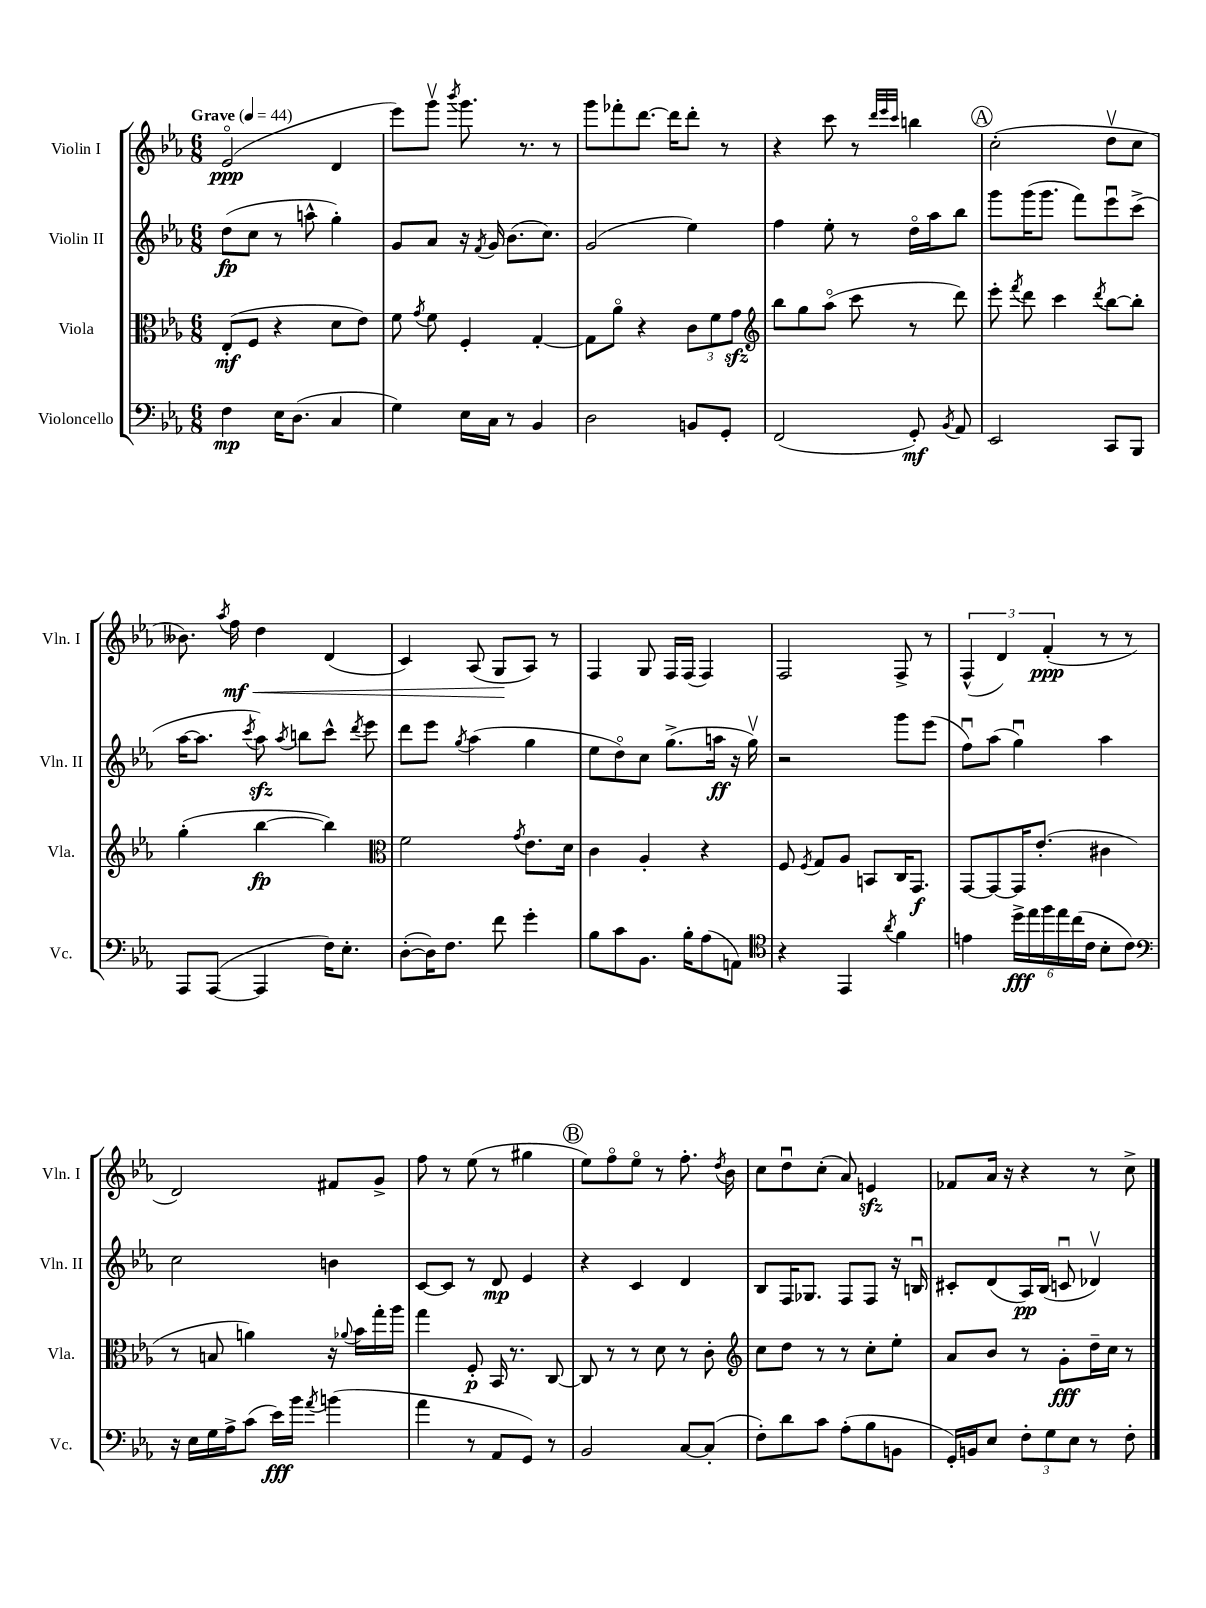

**kern	**kern	**kern	**kern
*staff4	*staff3	*staff2	*staff1
*clefF4	*clefC3	*clefG2	*clefG2
*k[b-e-a-]	*k[b-e-a-]	*k[b-e-a-]	*k[b-e-a-]
*M6/8	*M6/8	*M6/8	*M6/8
*MM44	*MM44	*MM44	*MM44
4F	(8E-'	(8dd	(2e-o
.	8F	8cc	.
16E-	4r	8r	.
(8.D	.	.	.
.	.	8aa^^	.
4C	8d	4gg')	4d
.	8e-)	.	.
=	=	=	=
4G)	8f	8g	8eee-)
.	8qg	.	.
.	8f	8a-	8gggv
.	.	.	8qbbb-
16E-	4F'	16r	8.ggg
.	.	8qf	.
16C	.	16g	.
8r	.	(8.b-	.
.	.	.	8.r
4BB-	[4G'	.	.
.	.	8.cc)	.
.	.	.	8r
=	=	=	=
2D	8G]	(2g	8ggg
.	8a-o	.	8fff-'
.	4r	.	[8.ddd
.	.	.	16ddd]
8BB	12c	4ee-)	8ddd'
.	12f	.	.
8GG'	.	.	8r
.	12g	.	.
=	=	=	=
*	*clefG2	*	*
(2FF	8bb-	4ff	4r
.	8gg	.	.
.	(8aa-o	8ee-'	8ccc
.	8ccc	8r	8r
.	.	.	32qqddd
.	.	.	32qqeee-
.	.	.	32qqccc
8GG')	8r	16ddo	4bb
.	.	16aa-	.
8qBB-	.	.	.
8AA-	8ddd)	8bb-	.
=	=	=	=
2EE-	8eee-'	8ggg	(2cc'
.	8qfff	.	.
.	8ddd	(16ggg	.
.	.	8.ggg	.
.	4ccc	.	.
.	.	8fff)	.
.	8qddd	.	.
8CC	[8bb-	8eee-u	8ddv
8BBB-	8bb-']	(8ccc^	8cc
=	=	=	=
8AAA-	(4gg'	[16aa-	8.b--)
.	.	8.aa-]	.
([8AAA-	.	.	.
.	.	.	8qaa-
.	.	.	16ff
.	.	8qccc	.
4AAA-]	[4bb-	8aa-)	4dd
.	.	8qaa-	.
.	.	8bb	.
16F)	4bb-])	8ccc^^	(4d
8.E-'	.	.	.
.	.	8qddd	.
.	.	8eee-	.
=	=	=	=
*	*clefC3	*	*
([8D'	2f	8ddd	4c)
16D])	.	8eee-	.
8.F	.	.	.
.	.	8qgg	.
.	.	(4aa-	(8A-
8f	.	.	8G
.	8qg	.	.
4g'	8.e-	4gg	8A-)
.	.	.	8r
.	16d	.	.
=	=	=	=
8B-	4c	8ee-	4F
8c	.	8ddo)	.
8.BB-	4A-'	8cc	8G
.	.	(8.gg^	16F
16B-'	.	.	(16F
(8A-	4r	.	4F)
.	.	16aa	.
8AA)	.	16r	.
.	.	16ggv)	.
=	=	=	=
*clefC4	*	*	*
4r	8F	2r	2F
.	8qF	.	.
.	8G	.	.
4EE-	8A-	.	.
.	8BB	.	.
8qa-	.	.	.
4f	16C	8ggg	8F^
.	8.GG	.	.
.	.	(8eee-	8r
=	=	=	=
4e	[8GG	8ffu)	(6F^^
.	8GG_	(8aa-	.
.	.	.	6d)
24dd^	16GG]	4ggu)	.
24ee-	.	.	.
.	(8.e-'	.	.
24ff	.	.	(6f'
24ee-	.	.	.
(24cc	.	.	.
24c	.	.	.
8B-'	4c#	4aa-	8r
8c)	.	.	8r
=	=	=	=
*clefF4	*	*	*
16r	8r	2cc	2d)
16E-	.	.	.
16G	8B	.	.
16A-^	.	.	.
(8c	4a)	.	.
16e-)	.	.	.
16b-	.	.	.
8qa-	.	.	.
(4b	16r	4b	8f#
.	8qqa-	.	.
.	16b-	.	.
.	16gg'	.	8g^
.	16aa-	.	.
=	=	=	=
4a-	4gg	[8c	8ff
.	.	8c]	8r
8r	8F'	8r	(8ee-
8AA-	16BB-	8d	8r
.	8.r	.	.
8GG)	.	4e-	4gg#
8r	[8C	.	.
=	=	=	=
2BB-	8C]	4r	8ee-)
.	8r	.	8ffo
.	8r	4c	8ee-o
.	8d	.	8r
[8C	8r	4d	8.ff'
(8C']	8c'	.	.
.	.	.	8qdd
.	.	.	16b-
=	=	=	=
*	*clefG2	*	*
8F')	8cc	8B-	8cc
8d	8dd	16F	8ddu
.	.	8.G-	.
8c	8r	.	(8cc'
(8A-'	8r	8F	8a-)
8B-	8cc'	8F	4e
8BB	8ee-'	16r	.
.	.	16Bu	.
=	=	=	=
16GG')	8a-	8c#'	8f-
16BB	.	.	.
8E-	8b-	(8d	16a-
.	.	.	16r
12F'	8r	16A-)	4r
.	.	(16B-	.
12G	.	.	.
.	8g'	8cu	.
12E-	.	.	.
8r	16dd~	4d-v)	8r
.	16cc	.	.
8F'	8r	.	8cc^
==	==	==	==
*-	*-	*-	*-
